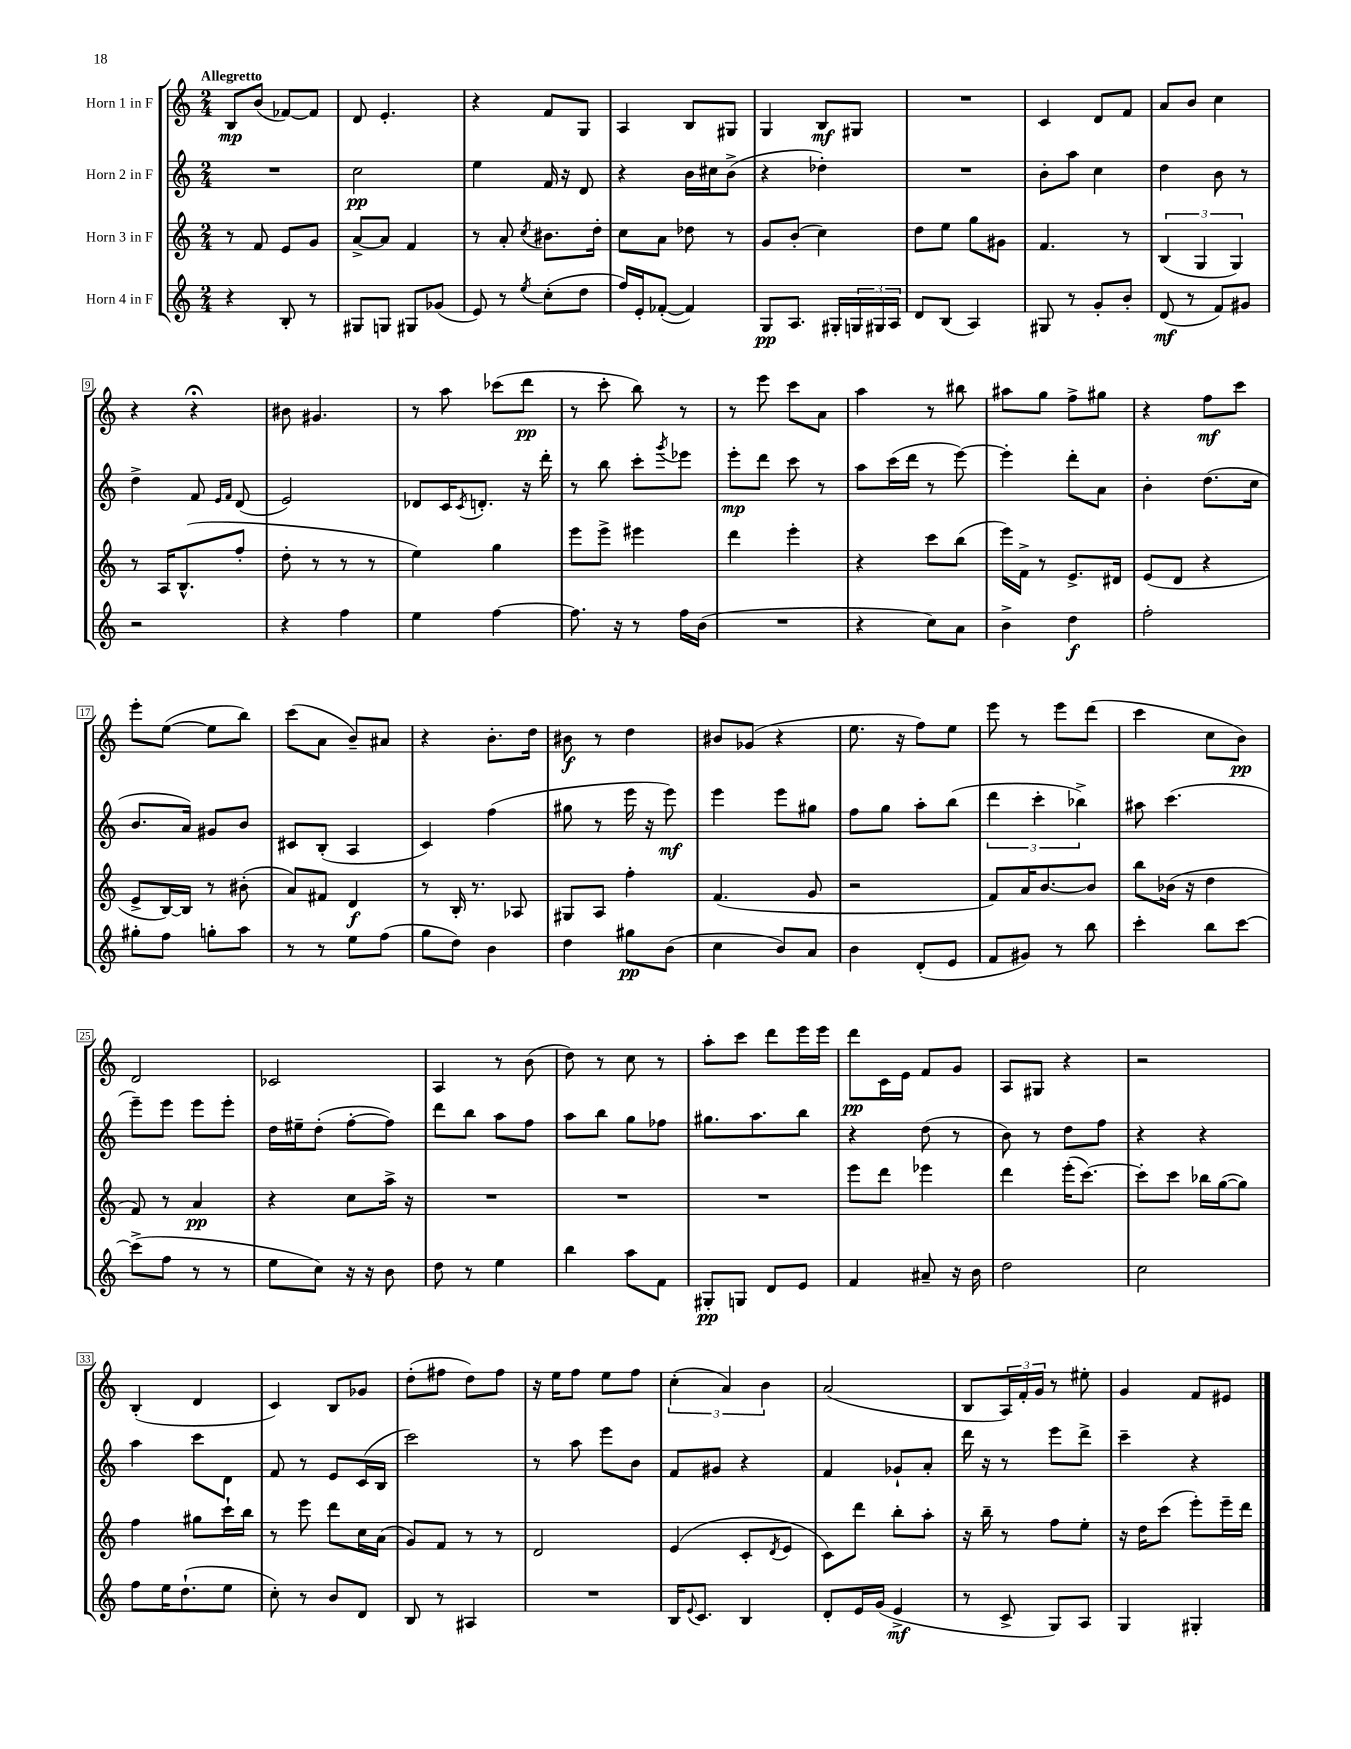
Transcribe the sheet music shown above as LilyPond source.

<<
\new StaffGroup <<
\new Staff = "s0" \with { instrumentName = "Horn 1 in F" } {
    \clef treble \key c \major \numericTimeSignature \time 2/4 \tempo "Allegretto"
    b8\mp b'8( fes'8~) fes'8 |
    d'8 e'4.-. |
    r4 f'8 g8 |
    a4 b8 gis8 |
    g4 b8\mf gis8 |
    R2 |
    c'4 d'8 f'8 |
    a'8 b'8 c''4 |
    r4 r4\fermata |
    bis'8 gis'4. |
    r8 a''8 ces'''8( d'''8\pp |
    r8 c'''8-. b''8) r8 |
    r8 e'''8 c'''8 a'8 |
    a''4 r8 bis''8 |
    ais''8 g''8 f''8-> gis''8 |
    r4 f''8\mf c'''8 |
    e'''8-. e''8~( e''8 b''8) |
    c'''8( a'8 b'8--) ais'8 |
    r4 b'8.-. d''16 |
    bis'8\f r8 d''4 |
    bis'8 ges'8( r4 |
    e''8. r16 f''8) e''8 |
    e'''8 r8 e'''8 d'''8( |
    c'''4 c''8 b'8\pp) |
    d'2 |
    ces'2 |
    a4 r8 b'8( |
    d''8) r8 c''8 r8 |
    a''8-. c'''8 d'''8 e'''16 e'''16 |
    d'''8\pp c'16 e'16 f'8 g'8 |
    a8 gis8 r4 |
    r2 |
    b4-.( d'4 |
    c'4) b8 ges'8 |
    d''8-.( fis''8 d''8) fis''8 |
    r16 e''16 f''8 e''8 f''8 |
    \tuplet 3/2 { c''4-.( a'4) b'4 } |
    a'2( |
    b8 \tuplet 3/2 { a16) f'16-. g'16 } r8 eis''8-. |
    g'4 f'8 eis'8 \bar "|." |
}
\new Staff = "s1" \with { instrumentName = "Horn 2 in F" } {
    \clef treble \key c \major \numericTimeSignature \time 2/4
    R2 |
    c''2\pp |
    e''4 f'16 r16 d'8 |
    r4 b'16 cis''16 b'8->( |
    r4 des''4-.) |
    R2 |
    b'8-. a''8 c''4 |
    d''4 b'8 r8 |
    d''4-> f'8 \grace { e'16 f'16 } d'8( |
    e'2) |
    des'8 c'16 \acciaccatura { c'8 } d'8.-. r16 d'''16-. |
    r8 b''8 c'''8-. \acciaccatura { g'''8 } ees'''8 |
    e'''8-.\mp d'''8 c'''8 r8 |
    a''8 c'''16( d'''16 r8 e'''8~) |
    e'''4-. d'''8-. a'8 |
    b'4-. d''8.( c''16 |
    b'8. a'16) gis'8 b'8 |
    cis'8 b8-.( a4 |
    c'4) f''4( |
    gis''8 r8 e'''16 r16 e'''8\mf) |
    e'''4 e'''8 gis''8 |
    f''8 g''8 a''8-. b''8( |
    \tuplet 3/2 { d'''4 c'''4-. bes''4->) } |
    ais''8 c'''4.( |
    e'''8--) e'''8 e'''8 e'''8-. |
    d''16 eis''16-- d''8-.( f''8~-. f''8) |
    d'''8 b''8 a''8 f''8 |
    a''8 b''8 g''8 fes''8 |
    gis''8. a''8. b''8 |
    r4 d''8( r8 |
    b'8) r8 d''8 f''8 |
    r4 r4 |
    a''4 c'''8 d'8 |
    f'8 r8 e'8 c'16( b16 |
    c'''2) |
    r8 a''8 e'''8 b'8 |
    f'8 gis'8 r4 |
    f'4 ges'8-! a'8-. |
    d'''16 r16 r8 e'''8 d'''8-> |
    c'''4-- r4 \bar "|." |
}
\new Staff = "s2" \with { instrumentName = "Horn 3 in F" } {
    \clef treble \key c \major \numericTimeSignature \time 2/4
    r8 f'8 e'8 g'8 |
    a'8~-> a'8 f'4 |
    r8 a'8-. \acciaccatura { c''8 } bis'8. d''16-. |
    c''8 a'8 des''8 r8 |
    g'8 b'8-.( c''4) |
    d''8 e''8 g''8 gis'8 |
    f'4. r8 |
    \tuplet 3/2 { b4( g4 g4) } |
    r8 a16 b8.-^( f''8-. |
    d''8-. r8 r8 r8 |
    e''4) g''4 |
    e'''8 e'''8-> eis'''4 |
    d'''4 e'''4-. |
    r4 c'''8 b''8( |
    e'''16) f'16-> r8 e'8.-> dis'16 |
    e'8( d'8 r4 |
    e'8-> b16~) b16 r8 bis'8-.( |
    a'8) fis'8 d'4\f |
    r8 b16-. r8. aes8 |
    gis8 a8 f''4-. |
    f'4.( g'8 |
    r2 |
    f'8) a'16 b'8.~ b'8 |
    b''8 bes'16( r16 d''4 |
    f'8) r8 a'4\pp |
    r4 c''8 a''16-> r16 |
    R2 |
    R2 |
    R2 |
    e'''8 d'''8 ees'''4 |
    d'''4 e'''16-.( c'''8.~) |
    c'''8-. c'''8 bes''16 g''16~( g''8) |
    f''4 gis''8 c'''16-! b''16 |
    r8 e'''8 d'''8 c''16 a'16( |
    g'8) f'8 r8 r8 |
    d'2 |
    e'4( c'8-. \acciaccatura { d'8 } e'8 |
    c'8) d'''8 b''8-. a''8-. |
    r16 b''16-- r8 f''8 e''8-. |
    r16 d''16 c'''8( e'''8-.) e'''16-- d'''16 \bar "|." |
}
\new Staff = "s3" \with { instrumentName = "Horn 4 in F" } {
    \clef treble \key c \major \numericTimeSignature \time 2/4
    r4 b8-. r8 |
    gis8 g8 gis8 ges'8( |
    e'8) r8 \acciaccatura { e''8 } c''8-.( d''8 |
    f''16) e'16-. fes'8~-.( fes'4) |
    g8\pp a8. gis16-. \tuplet 3/2 { g16 gis16 a16 } |
    d'8 b8( a4) |
    gis8 r8 g'8-. b'8-. |
    d'8\mf( r8 f'8) gis'8 |
    r2 |
    r4 f''4 |
    e''4 f''4~ |
    f''8. r16 r8 f''16 b'16( |
    R2 |
    r4 c''8) a'8 |
    b'4-> d''4\f |
    f''2-. |
    gis''8-. f''8 g''8-. a''8 |
    r8 r8 e''8 f''8( |
    g''8 d''8) b'4 |
    d''4 gis''8\pp b'8( |
    c''4 b'8) a'8 |
    b'4 d'8-.( e'8 |
    f'8 gis'8) r8 b''8 |
    c'''4-. b''8 c'''8~ |
    c'''8->( f''8 r8 r8 |
    e''8 c''8) r16 r16 b'8 |
    d''8 r8 e''4 |
    b''4 a''8 f'8 |
    gis8-.\pp g8 d'8 e'8 |
    f'4 ais'8-- r16 b'16 |
    d''2 |
    c''2 |
    f''8 e''16 d''8.-!( e''8 |
    c''8-.) r8 b'8 d'8 |
    b8 r8 ais4 |
    R2 |
    b16 \appoggiatura { e'8 } c'8. b4 |
    d'8-. e'16 g'16( e'4->\mf |
    r8 c'8-> g8) a8 |
    g4 gis4-. \bar "|." |
}
>>
>>
\layout { \context { \Score \override BarNumber.stencil = #(make-stencil-boxer 0.1 0.3 ly:text-interface::print) } }
